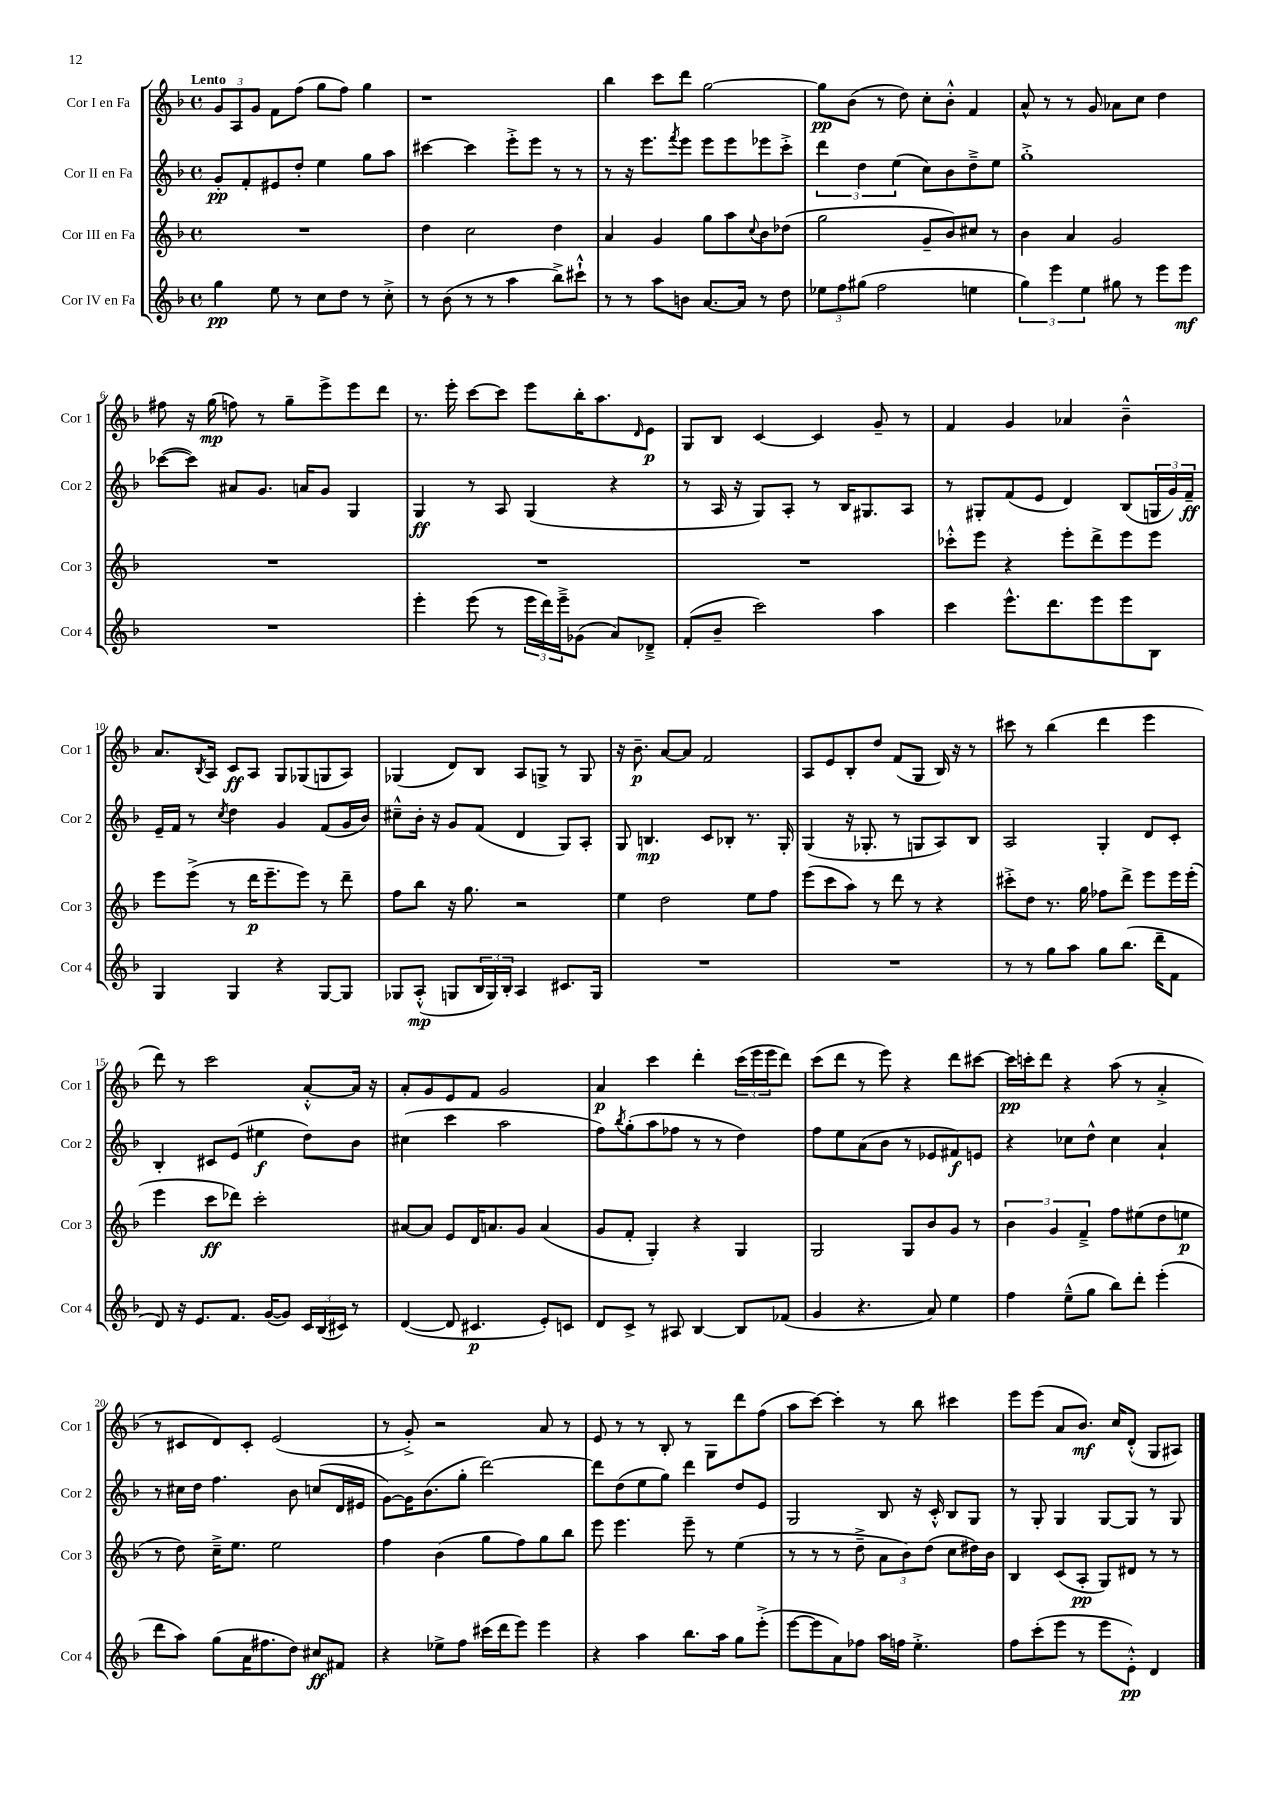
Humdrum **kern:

**kern	**kern	**kern	**kern
*staff4	*staff3	*staff2	*staff1
*clefG2	*clefG2	*clefG2	*clefG2
*k[b-]	*k[b-]	*k[b-]	*k[b-]
*M4/4	*M4/4	*M4/4	*M4/4
*met(c)	*met(c)	*met(c)	*met(c)
4gg	1r	8g'	12g
.	.	.	12A
.	.	8f'	.
.	.	.	12g
8ee	.	8e#	8f
8r	.	8dd'	(8ff
8cc	.	4ee	8gg
8dd	.	.	8ff)
8r	.	8gg	4gg
8cc'^	.	8aa	.
=	=	=	=
8r	4dd	[4ccc#	1r
(8b-	.	.	.
8r	2cc	4ccc#]	.
8r	.	.	.
4aa	.	8eee'^	.
.	.	8eee	.
8bb-^)	4dd	8r	.
8ccc#`^^	.	8r	.
=	=	=	=
8r	4a	8r	4bb-
8r	.	16r	.
.	.	8.eee	.
8aa	4g	.	8ccc
.	.	8qfff	.
8b	.	8eee	8ddd
[8.a	8gg	8eee	[2gg
.	8aa	8eee	.
16a]	.	.	.
.	8qqcc	.	.
8r	8b-	8eee-	.
8dd	(8dd-	8ccc'^	.
=	=	=	=
12ee-	2gg	6ddd	8gg]
12ff	.	.	.
.	.	.	(8b-
(12gg#	.	6dd	.
2ff	.	.	8r
.	.	(6ee	.
.	.	.	8dd)
.	8g~	8cc)	8cc'
.	8b-)	8b-	8b-'^^
4ee	8cc#	8dd~^	4f
.	8r	8ee	.
=	=	=	=
6gg)	4b-	1gg'^	8a^^
.	.	.	8r
6eee	.	.	.
.	4a	.	8r
6ee	.	.	.
.	.	.	8g
8gg#	2g	.	8a-
8r	.	.	8cc
8eee	.	.	4dd
8eee	.	.	.
=	=	=	=
1r	1r	([8ccc-	8ff#
.	.	8ccc-])	16r
.	.	.	(16gg
.	.	8a#	8ff)
.	.	8.g	8r
.	.	.	8gg~
.	.	16a	.
.	.	8g	8eee^
.	.	4G	8eee
.	.	.	8ddd
=	=	=	=
4eee'	1r	4G	8.r
.	.	.	16eee'
(8eee	.	8r	[8ccc
8r	.	8A	8ccc]
24eee	.	(4G	8eee
24ddd)	.	.	.
24eee~^	.	.	.
(8g-	.	.	16bb-'
.	.	.	8.aa
8a)	.	4r	.
.	.	.	16qqd
8d-~^	.	.	8e
=	=	=	=
(8f'	1r	8r	8G
8b-~	.	16A	8B-
.	.	16r	.
2ccc)	.	8G)	[4c
.	.	8A'	.
.	.	8r	4c]
.	.	16B-	.
.	.	8.G#	.
4aa	.	.	8g~
.	.	8A	8r
=	=	=	=
4ccc	8ccc-'^^	8r	4f
.	8eee	8G#'	.
8.eee^^	4r	(8f	4g
.	.	8e	.
8.ddd	.	.	.
.	8eee'	4d)	4a-
8eee	8ddd^	.	.
8eee	8eee	(8B-	4b-~^^
8B-	8eee	24G	.
.	.	24g)	.
.	.	24f~	.
=	=	=	=
4G	8eee	16e~	8.a
.	.	16f	.
.	(8eee^	8r	.
.	.	.	8qB-
.	.	.	16A
.	.	8qcc	.
4G	8r	4dd	8c
.	16ddd	.	8A
.	8.eee~	.	.
4r	.	4g	8G
.	8eee)	.	(8G-
[8G	8r	(8f	8G
8G]	8ddd~	16g	8A)
.	.	16b-)	.
=	=	=	=
8G-	8ff	8cc#~^^	(4G-
(8A'^^	8bb-	16b-'	.
.	.	16r	.
8G	16r	8g	8d)
.	8.gg	.	.
24B-	.	(8f	8B-
24G)	.	.	.
24B-'	.	.	.
4A	2r	4d	8A
.	.	.	8G^
8.c#	.	8G)	8r
.	.	8A'	8G
16G	.	.	.
=	=	=	=
1r	4ee	8G	16r
.	.	.	8.b-~
.	.	4.B	.
.	2dd	.	[8a
.	.	.	8a]
.	.	8c	2f
.	.	8B-'	.
.	8ee	8.r	.
.	8ff	.	.
.	.	16G'	.
=	=	=	=
1r	(8eee	(4G	8A
.	8ccc	.	8e
.	8aa)	16r	8B-'
.	.	8.G-'	.
.	8r	.	8dd
.	8ddd	8r	(8f
.	8r	8G	8G
.	4r	8A)	16B-)
.	.	.	16r
.	.	8B-	8r
=	=	=	=
8r	8ccc#'^	2A	8ccc#
8r	8dd	.	8r
8gg	8.r	.	(4bb-
8aa	.	.	.
.	16gg	.	.
8gg	8ff-	4G'	4ddd
(8.bb-	8ddd^	.	.
.	8eee	8d	4eee
16ddd~	.	.	.
8f	16eee	8c'	.
.	(16eee'	.	.
=	=	=	=
8d)	4eee	4B-'	8ddd)
16r	.	.	8r
8.e	.	.	.
.	8ccc	8c#	2ccc
8.f	8ddd-)	(8e	.
.	2ccc'	4ee#	.
([16g	.	.	.
8g])	.	.	.
24c	.	8dd)	[8a'^^
(24B-	.	.	.
24c#)	.	.	.
8r	.	8b-	16a]
.	.	.	16r
=	=	=	=
([4d	[8a#	(4cc#	8a'
.	8a#]	.	8g
8d]	8e	4ccc	8e
4.c#	16d	.	8f
.	8.a	.	.
.	.	2aa	2g
.	8g	.	.
8e')	(4a	.	.
8c	.	.	.
=	=	=	=
8d	8g	8ff)	4a
.	.	8qbb-	.
8c^	8f'	(8gg'	.
8r	4G')	8aa	4ccc
8A#	.	8ff-	.
[4B-	4r	8r	4ddd'
.	.	8r	.
8B-]	4G	4dd)	(24ccc
.	.	.	24eee
.	.	.	24eee
(8f-	.	.	8ddd)
=	=	=	=
4g	2G	8ff	(8ccc
.	.	8ee	8ddd
4.r	.	(8a	8r
.	.	8b-	8eee)
.	8G	8r	4r
8a)	8b-	8e-	.
4ee	8g	8f#)	8ddd
.	8r	8e	[8ccc#
=	=	=	=
4ff	6b-	4r	16ccc#]
.	.	.	16ccc'
.	.	.	8ddd
.	6g	.	.
(8ee~^^	.	8cc-	4r
.	6f~^	.	.
8gg	.	8dd^^	.
8bb-)	8ff	4cc-	(8aa
8ddd'	(8ee#	.	8r
(4eee'	8dd	4a`	4a'^
.	8ee	.	.
=	=	=	=
8ddd	8r	8r	8r
8aa)	8dd)	16cc#	8c#
.	.	16dd	.
(8gg	16cc~^	4.ff	8d)
.	8.ee	.	.
16a	.	.	8c#'
8.ff#	.	.	.
.	2ee	.	(2e
8dd)	.	8b-	.
8cc#	.	(8cc	.
8f#	.	16d	.
.	.	16e#	.
=	=	=	=
4r	4ff	[8g)	8r
.	.	16g]	8g'^)
.	.	(8.b-	.
8ee-^	(4b-	.	2r
8ff	.	8gg'	.
(16ccc#	8gg	[2ddd)	.
16ddd	.	.	.
8eee)	8ff)	.	.
4eee	8gg	.	8a
.	8bb-	.	8r
=	=	=	=
4r	8eee	8ddd]	8e
.	4.eee	(8dd	8r
4aa	.	8ee	8r
.	.	8gg)	8B-'
8.bb-	8eee~	4ddd	8r
.	8r	.	8G
16aa	.	.	.
8gg	(4ee	8dd	8ddd
(8eee'^	.	8e	(8ff
=	=	=	=
[8eee	8r	2G	8aa
8eee]	8r	.	[8ccc)
8a)	8r	.	4ccc']
8ff-	8dd~^	.	.
16aa	12a	8B-	8r
16ff	.	.	.
.	12b-)	.	.
4.ee'^	.	16r	8bb-
.	(12dd	.	.
.	.	16c'^^	.
.	8cc	8B-	4ccc#
.	16dd#)	8G	.
.	16b-	.	.
=	=	=	=
8ff	4B-	8r	8eee
(8ccc'	.	8G'	(8eee
8eee	(8c	4G	8a
8r	8A'	.	8.b-)
8eee	8G)	[8G	.
.	.	.	16cc
8e'^^)	8d#	8G]	(8d'^^
4d	8r	8r	8G
.	8r	8G	8A#)
==	==	==	==
*-	*-	*-	*-
